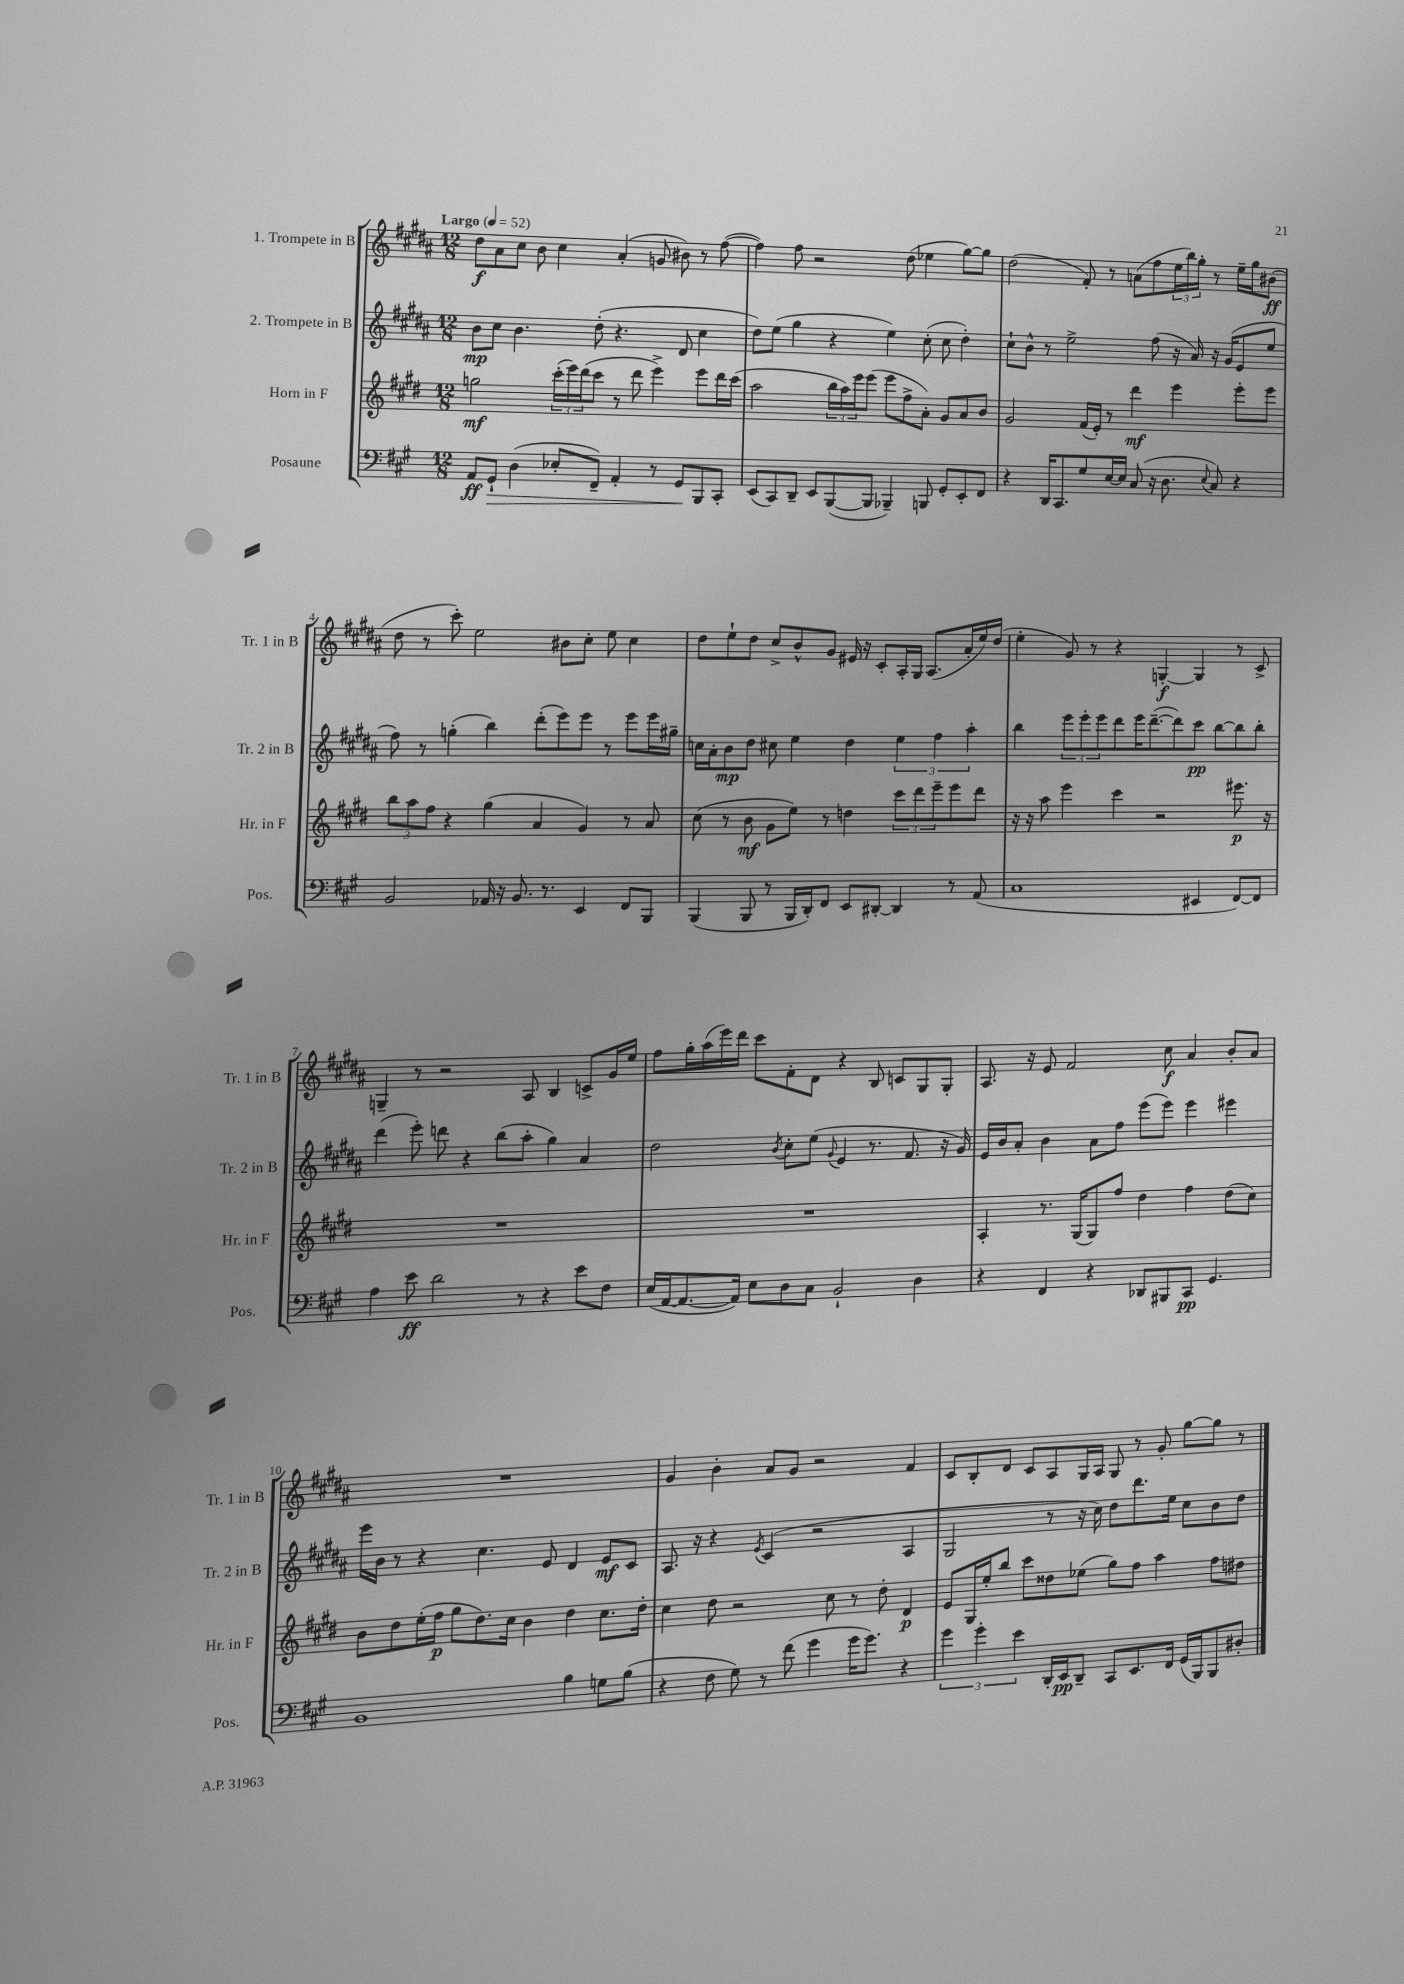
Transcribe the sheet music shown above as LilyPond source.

<<
\new StaffGroup <<
\new Staff = "s0" \with { instrumentName = "1. Trompete in B" shortInstrumentName = "Tr. 1 in B" } {
    \clef treble \key b \major \numericTimeSignature \time 12/8 \tempo "Largo" 4 = 52
    dis''8\f ais'8 cis''8 b'8 cis''4 ais'4-.( g'8 bis'8) r8 fis''8~( |
    fis''4) fis''8 r2 dis''8( ees''4 gis''8~) gis''8 |
    dis''2( fis'8-.) r8 a'8( fis''8 \tuplet 3/2 { e''16 b''16) gis''16-. } r8 e''16-- gis''16 bis'8\ff( |
    dis''8 r8 cis'''8-.) e''2 bis'8 cis''8-. e''8 cis''4 |
    dis''8 e''8-! dis''8 cis''8-> b'8-^ gis'8 eis'16 r16 cis'8-. ais16-. gis16 ais8.( ais'16-. e''16) dis''16( |
    e''4-. gis'8) r8 r4 g4~-.\f g4 r8 cis'8-> |
    g4-- r8 r2 ais8 b4 c'8-> gis'16 e''16 |
    fis''8 gis''16-. ais''16( e'''16) dis'''16 cis'''8 fis'8-. dis'8 r4 b8 c'8 gis8 gis8-. |
    ais8. r16 e'8 fis'2 cis''8\f ais'4 b'8-. ais'8 |
    R1. |
    gis'4 b'4-. ais'8 gis'8 r2 fis'4 |
    cis'8 b8-. dis'8 cis'8 ais8 gis16 ais16 gis8 r8 gis'8-. gis''8~ gis''8 r8 \bar "|." |
}
\new Staff = "s1" \with { instrumentName = "2. Trompete in B" shortInstrumentName = "Tr. 2 in B" } {
    \clef treble \key b \major \numericTimeSignature \time 12/8
    b'8\mp cis''8 b'4. dis''8-.( r4. dis'8 cis''4 |
    dis''8) e''8( gis''4 r4 e''4) cis''8-.( cis''8 dis''4-.) |
    cis''8-! b'8-^ r8 e''2-> fis''8( r16 ais'16) r16 gis'16( e'8 e''8 |
    fis''8) r8 g''4-.( b''4) dis'''8-.( e'''8) e'''8 r8 e'''8 e'''16 gis''16-- |
    c''16 ais'16-. b'8\mp dis''8 cis''8 e''4 dis''4 \tuplet 3/2 { e''4 fis''4 ais''4-. } |
    b''4 \tuplet 3/2 { e'''8 e'''8-. e'''8 } dis'''8 e'''16 dis'''8.~--( dis'''8) cis'''8\pp b''8~ b''8 b''8-. |
    dis'''4( e'''8-.) d'''8 r4 b''8( ais''8-. gis''4) ais'4 |
    dis''2 \acciaccatura { b'8 } cis''8-. e''8( \appoggiatura { gis'8 } e'4 r8. fis'8. r16 gis'16) |
    e'16 b'16 ais'8-. b'4 ais'8 fis''8 e'''8( e'''8) e'''4 eis'''4 |
    e'''16 b'16 r8 r4 cis''4. e'8 dis'4 e'8\mf cis'8 |
    ais8. r16 r4 \acciaccatura { e'8 } cis'4( r2 ais4 |
    gis2 r8 r16 cis''16) dis''8 dis'''8. e''16 cis''8 b'8 dis''8 \bar "|." |
}
\new Staff = "s2" \with { instrumentName = "Horn in F" shortInstrumentName = "Hr. in F" } {
    \clef treble \key e \major \numericTimeSignature \time 12/8
    g''2\mf \tuplet 3/2 { cis'''16-.( e'''16) dis'''16( } cis'''8 r8 dis'''8 e'''4->) e'''8 dis'''16 cis'''16( |
    a''2 \tuplet 3/2 { b''16 a''16) e'''16 } e'''8( e'''8 fis''8-> a'8-.) gis'8 a'8 b'8 |
    gis'2 fis'16( e'16-.) r8 dis'''4\mf e'''4 e'''8-. e'''8 |
    \tuplet 3/2 { b''8 a''8 fis''8 } r4 gis''4( a'4 gis'4) r8 a'8 |
    cis''8( r8 b'8\mf gis'8 e''8) r8 d''4 \tuplet 3/2 { cis'''8 dis'''8 e'''8-- } e'''8 dis'''8 |
    r16 r16 a''8 e'''4 cis'''4 r2 eis'''8.\p r16 |
    R1. |
    R1. |
    a4-. r8. gis16( gis8) fis''8 dis''4 fis''4 dis''8( cis''8) |
    b'8 dis''8 e''16-.( fis''16\p gis''8 dis''8.) cis''16 b'4 dis''4 cis''8. dis''16-. |
    cis''4 dis''8 r2 cis''8 r8 dis''8-. dis'4\p |
    e'8 gis16 e''16-. b''8 cis'''8 disis''8 ees''8( gis''8) fis''8 a''4 fis''8 dis''8 \bar "|." |
}
\new Staff = "s3" \with { instrumentName = "Posaune" shortInstrumentName = "Pos." } {
    \clef bass \key a \major \numericTimeSignature \time 12/8
    a,8\ff gis,8-!\> d4( ees8-. fis,8--) a,4-. r8 gis,8\! b,,8 cis,8-. |
    e,8( cis,8) d,8-- e,8 b,,8~( b,,8 bes,,4--) b,,8 gis,8-. e,8-. fis,8 |
    r4 d,16 cis,8. gis8 e16~ e16 cis8( r16 d8. \appoggiatura { e8 } cis8) r4 |
    b,2 aes,16 r16 b,8. r8. e,4 fis,8 b,,8 |
    b,,4( b,,8 r8 b,,16 d,16-.) fis,8 e,8 dis,8~-. dis,4 r8 a,8( |
    cis1 eis,4 fis,8~) fis,8 |
    a4 e'8\ff d'2 r8 r4 e'8 fis8 |
    e16( a,16~ a,8.~ a,16) e8 d8 cis8 b,2-! d4 |
    r4 fis,4 r4 des,8 bis,,8 cis,8\pp gis,4. |
    b,1 b4 g8 b8( |
    r4 fis8 gis8) r8 fis'8( gis'4 gis'16 gis'8.) r4 |
    \tuplet 3/2 { gis'4 gis'4-. e'4 } d,16-. e,16\pp d,8-- cis,8 e,8. fis,16 gis,16( b,,16) b,,8 dis8-. \bar "|." |
}
>>
>>
